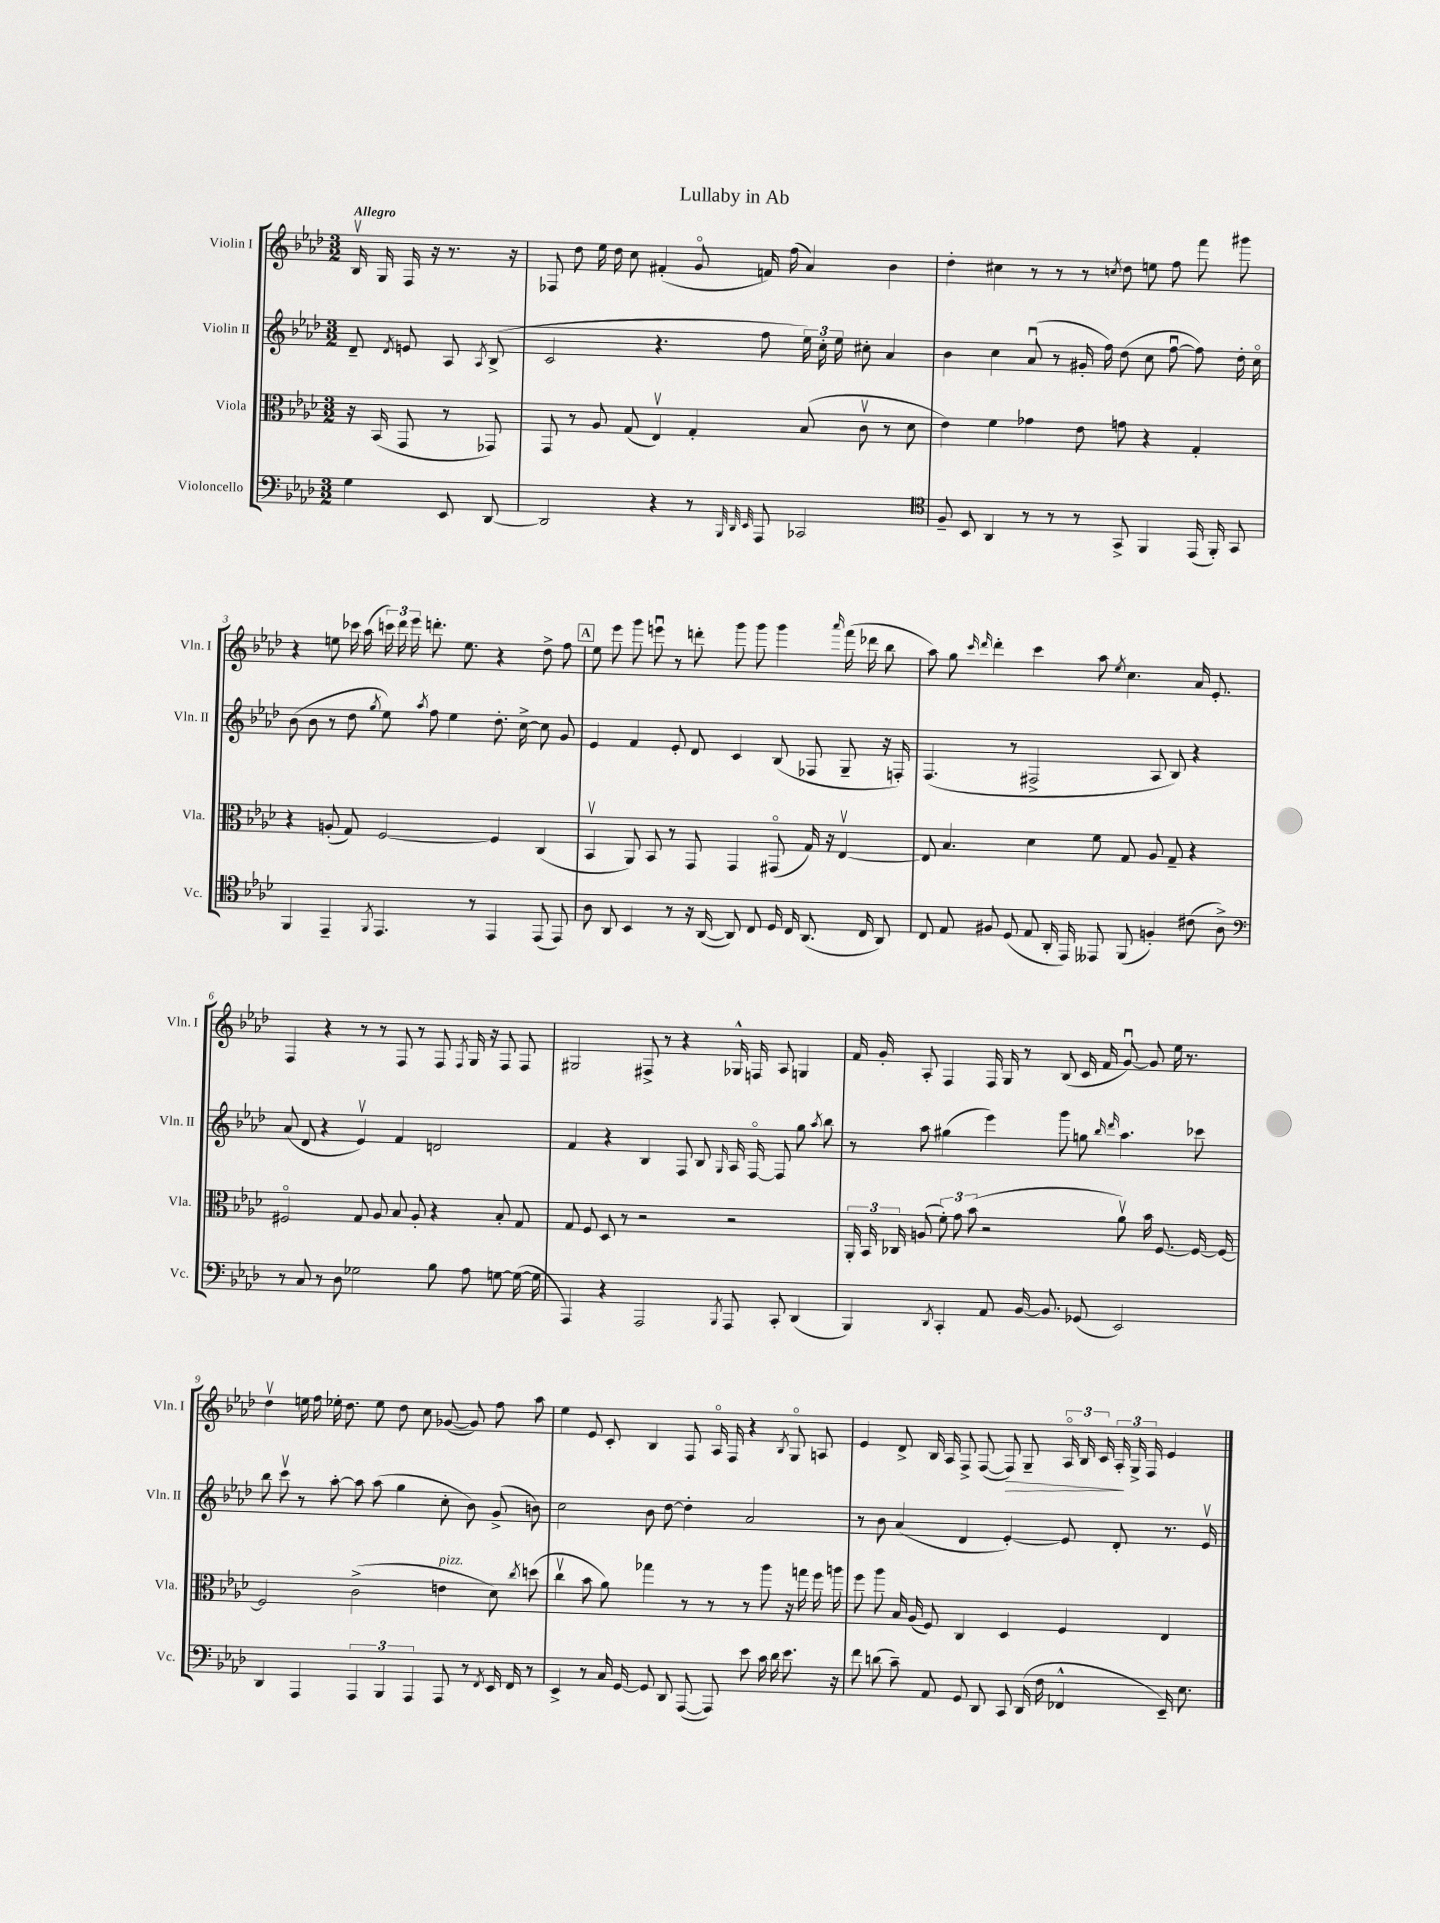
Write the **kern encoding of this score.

**kern	**kern	**kern	**kern	**dynam
*part4	*part3	*part2	*part1	*part1
*staff4	*staff3	*staff2	*staff1	*staff1
*I"Violoncello	*I"Viola	*I"Violin II	*I"Violin I	*
*I'Vc.	*I'Vla.	*I'Vln. II	*I'Vln. I	*
*clefF4	*clefC3	*clefG2	*clefG2	*
*k[b-e-a-d-]	*k[b-e-a-d-]	*k[b-e-a-d-]	*k[b-e-a-d-]	*
*M3/2	*M3/2	*M3/2	*M3/2	*
=	=	=	=	=
!	!	!	!LO:TX:a:B:t=Allegro	!
4G\	16r	8d-~/	16B-v/	.
.	(16BB-/	.	16G/	.
.	.	8qd-/	.	.
.	8GG/	8en/	16F/	.
.	.	.	16r	.
8EE-/	8r	8A-/	8.r	.
.	.	8qA-/	.	.
[8DD-/	8GG-X/)	(8B-^/	.	.
.	.	.	16r	.
=1	=1	=1	=1	=1
2DD-/]	8GG/	2c/	8F-X/	.
.	8r	.	8dd-\	.
.	8A-/	.	16ee-\	.
.	.	.	16dd-\	.
.	(8G/	.	8cc\	.
4r	4E-v/)	4.r	(4f#X'/	.
8r	4G'/	.	8g/	.
32qqBBB-/	.	.	.	.
32qqDD-/	.	.	.	.
32qqEE-/	.	.	.	.
8AAA-/	.	8ff\	16fn/)	.
.	.	.	(16ff\	.
2CC-X/	(8B-/	24ee-\)	4a-/)	.
.	.	24cc'\	.	.
.	.	24ee-\	.	.
.	8cv\	8cc#X'\	.	.
.	8r	4a-/	4b-\	.
.	8d-\	.	.	.
=2	=2	=2	=2	=2
*clefC4	*	*	*	*
8F~/	4e-\)	4b-\	4dd-'\	.
8BB-/	.	.	.	.
4AA-/	4f\	4cc\	4cc#X\	.
8r	4g-X\	(8a-u/	8r	.
8r	.	8r	8r	.
8r	8e-\	16g#X'/	8r	.
.	.	16ff\)	.	.
.	.	.	8qccn/	.
8GG^/	8gn\	(8dd-\	8dd-\	.
4FF/	4r	8cc\	8een\	.
.	.	[8ffu\	8ff\	.
(16EE-/	4G'/	8ff\])	8fff\	.
16FF'/)	.	.	.	.
8GG/	.	16dd-'\	8ggg#X\	.
.	.	16cc\	.	.
!!LO:LB:g=z
=3	=3	=3	=3	=3
4FF/	4r	(8b-\	4r	.
.	.	8b-\	.	.
4EE-~/	(8An'/	8r	8een\	.
.	8G/)	8dd-\	16ccc-X\	.
.	.	.	(16aa-\	.
8qFF/	.	8qgg/	.	.
4.EE-/	[2F/	8ee-\)	24cccn\)	.
.	.	.	24ddd-\	.
.	.	.	24eee-\	.
.	.	8qaa-/	.	.
.	.	8ff\	8.dddn'\	.
.	.	4ee-\	.	.
.	.	.	8.ee\	.
8r	.	.	.	.
4EE-/	4F/]	8.dd-'\	4r	.
.	.	[16cc^\	.	.
(8EE-/	(4C/	8cc\]	8dd-^\	.
8EE-/)	.	8g/	8ff\	.
!!LO:REH:place=s1:t=A
=4	=4	=4	=4	=4
8A-\	4BB-v/	4e-/	8ee-\	.
8AA-/	.	.	8eee-\	.
4BB-/	8AA-/)	4f/	8ggg\	.
.	8BB-/	.	8eeenu\	.
8r	8r	8e-'/	8r	.
16r	8GG/	8d-/	8dddn'\	.
([16AA-/	.	.	.	.
8AA-/])	4GG/	4c/	8ggg\	.
8C/	.	.	8ggg\	.
16D-/	(8GG#X/	(8B-/	4ggg\	.
16C/	.	.	.	.
(8.AA-/	16G/)	8F-X/	.	.
.	16r	.	.	.
.	.	.	16qqaaa-/	.
.	[4E-v/	8G~/	(16fff\	.
16C/	.	.	16ddd-X\	.
8AA-/)	.	16r	8bb-\	.
.	.	16Fn'/)	.	.
=5	=5	=5	=5	=5
8C/	8E-/]	(4.F/	8aa-\)	.
8E-/	4.B-/	.	8gg\	.
.	.	.	16qqccc/	.
.	.	.	16qqddd-/	.
8F#X/	.	.	4ddd-'\	.
(8D-/	.	8r	.	.
8E-/	4d-\	2F#X^/	4ccc\	.
16AA-'/	.	.	.	.
16EE-/)	.	.	.	.
8EE--X/	8f\	.	8aa-\	.
.	.	.	8qee-/	.
(8FF/	8G/	.	4.cc\	.
4Fn'/)	8A-/	8A-/	.	.
.	8G~/	8B-/)	.	.
(8c#X\	4r	4r	16a-/	.
.	.	.	8.e-'/	.
8A-^\)	.	.	.	.
!!LO:LB:g=z
=6	=6	=6	=6	=6
*clefF4	*	*	*	*
8r	2F#X/	(8a-/	4F/	.
8C/	.	8d-/	.	.
8r	.	4r	4r	.
8D-\	.	.	.	.
2G-X\	8G/	4e-v/)	8r	.
.	8A-/	.	8r	.
.	8B-/	4f/	8F/	.
.	8A-'/	.	8r	.
8B-\	4r	2dn/	8F/	.
.	.	.	8qF/	.
8A-\	.	.	16G/	.
.	.	.	16r	.
[8Gn\	8B-'/	.	8F/	.
(16G\_	8G/	.	8F/	.
16G\]	.	.	.	.
=7	=7	=7	=7	=7
4AAA-/)	8G/	4f/	2G#X/	.
.	8F/	.	.	.
4r	8D-/	4r	.	.
.	8r	.	.	.
2AAA-/	2r	4B-/	8F#X^/	.
.	.	.	8r	.
.	.	8F/	4r	.
.	.	8B-/	.	.
8qBBB-/	.	16qqG/	.	.
8AAA-/	2r	16A-/	16G-X^^/	.
.	.	[16F/	16Fn/	.
8CC'/	.	8F/]	8A-/	.
(4DD-/	.	8gg\	4Gn/	.
.	.	8qaa-/	.	.
.	.	8bb-\	.	.
=8	=8	=8	=8	=8
4BBB-/)	24AA-'/	8r	16f/	.
.	24BB-/	.	.	.
.	.	.	16g'/	.
.	24C-X/	.	.	.
.	(8An/	8aa-\	8A-'/	.
8qDD-/	.	.	.	.
4CC'/	12f'\)	(4gg#X\	4F/	.
.	12g\	.	.	.
.	(12b-\	.	.	.
8AA-/	2r	4eee-\)	16F/	.
.	.	.	16G/	.
[16BB-/	.	.	8r	.
8.BB-/]	.	.	.	.
.	.	8ggg\	(8B-/	.
(8GG-X/	.	8ggn\	16c/	.
.	.	.	16f/	.
.	.	16qqbb-/	.	.
.	.	16qqddd-/	.	.
2EE-/)	8a-v\)	4.aa-\	[8gu/)	.
.	16b-\	.	8g/]	.
.	[8.F/	.	.	.
.	.	.	16ee-\	.
.	.	.	8.r	.
.	16F/_	8ccc-X\	.	.
.	16F/_	.	.	.
!!LO:LB:g=z
=9	=9	=9	=9	=9
4DD-/	2F/]	8bb-\	4dd-v\	.
.	.	8cccv\	.	.
4AAA-/	.	8r	16een\	.
.	.	.	16ff\	.
.	.	[8aa-'\	16ee-X'\	.
.	.	.	8.dd-\	.
6AAA-/	(2c^\	8aa-\]	.	.
.	.	(8aa-\	8ee-\	.
6BBB-/	.	.	.	.
.	.	4gg\	8dd-\	.
6AAA-/	.	.	.	.
.	.	.	8cc\	.
!	!LO:TX:a:i:t=pizz.	!	!	!
8AAA-/	4en\	8cc'\	([8g-X/	.
8r	.	8b-\)	8g-/])	.
8qFF/	.	.	.	.
16EE-/	8d-\)	(8g^/	8ff\	.
16FF/	.	.	.	.
.	8qcc/	.	.	.
8r	(8ddn\	8bn\)	8aa-\	.
=10	=10	=10	=10	=10
4EE-^/	4ccv\	2cc\	4ee-\	.
8r	8b-\	.	8e-/	.
16C/	8a-\)	.	8c'/	.
[16GG/	.	.	.	.
8GG/]	4gg-X\	8b-\	4B-/	.
8DD-/	.	[8dd-\	.	.
([8AAA-/	8r	4dd-'\]	8F/	.
8AAA-/])	8r	.	16A-/	.
.	.	.	16F/	.
8e-\	8r	2a-/	4r	.
16c\	8aa-\	.	.	.
16d-\	.	.	.	.
.	.	.	8qB-/	.
8.e-\	16r	.	8G/	.
.	16ggn\	.	.	.
.	16ff\	.	8An/	.
16r	16aan\	.	.	.
=11	=11	=11	=11	=11
8f\	8ff\	8r	4e-/	.
(8dn\	8aa-\	8b-\	.	.
8c~\)	16B-/	(4a-/	8d-^/	.
.	(16A-/	.	.	.
8AA-/	8F/)	.	16B-/	.
.	.	.	16A-/	.
8GG/	4C/	4d-/	8F^/	.
8DD-/	.	.	([8F/	.
!	!	!	!	!LO:HP:b
8CC/	4D-/	[4e-'/)	8F/])	>
(16DD-/	.	.	8G~/	.
16F\	.	.	.	.
4FF-X^^/	4F/	8e-/]	24A-/	.
.	.	.	24B-/	.
.	.	.	24c/	.
.	.	8d-'/	24A-'/	.
.	.	.	24G^/	]
.	.	.	24F/	.
16EE-~/)	4E-/	8.r	4e-/	.
8.E-\	.	.	.	.
.	.	16e-v/	.	.
==	==	==	==	==
*-	*-	*-	*-	*-
